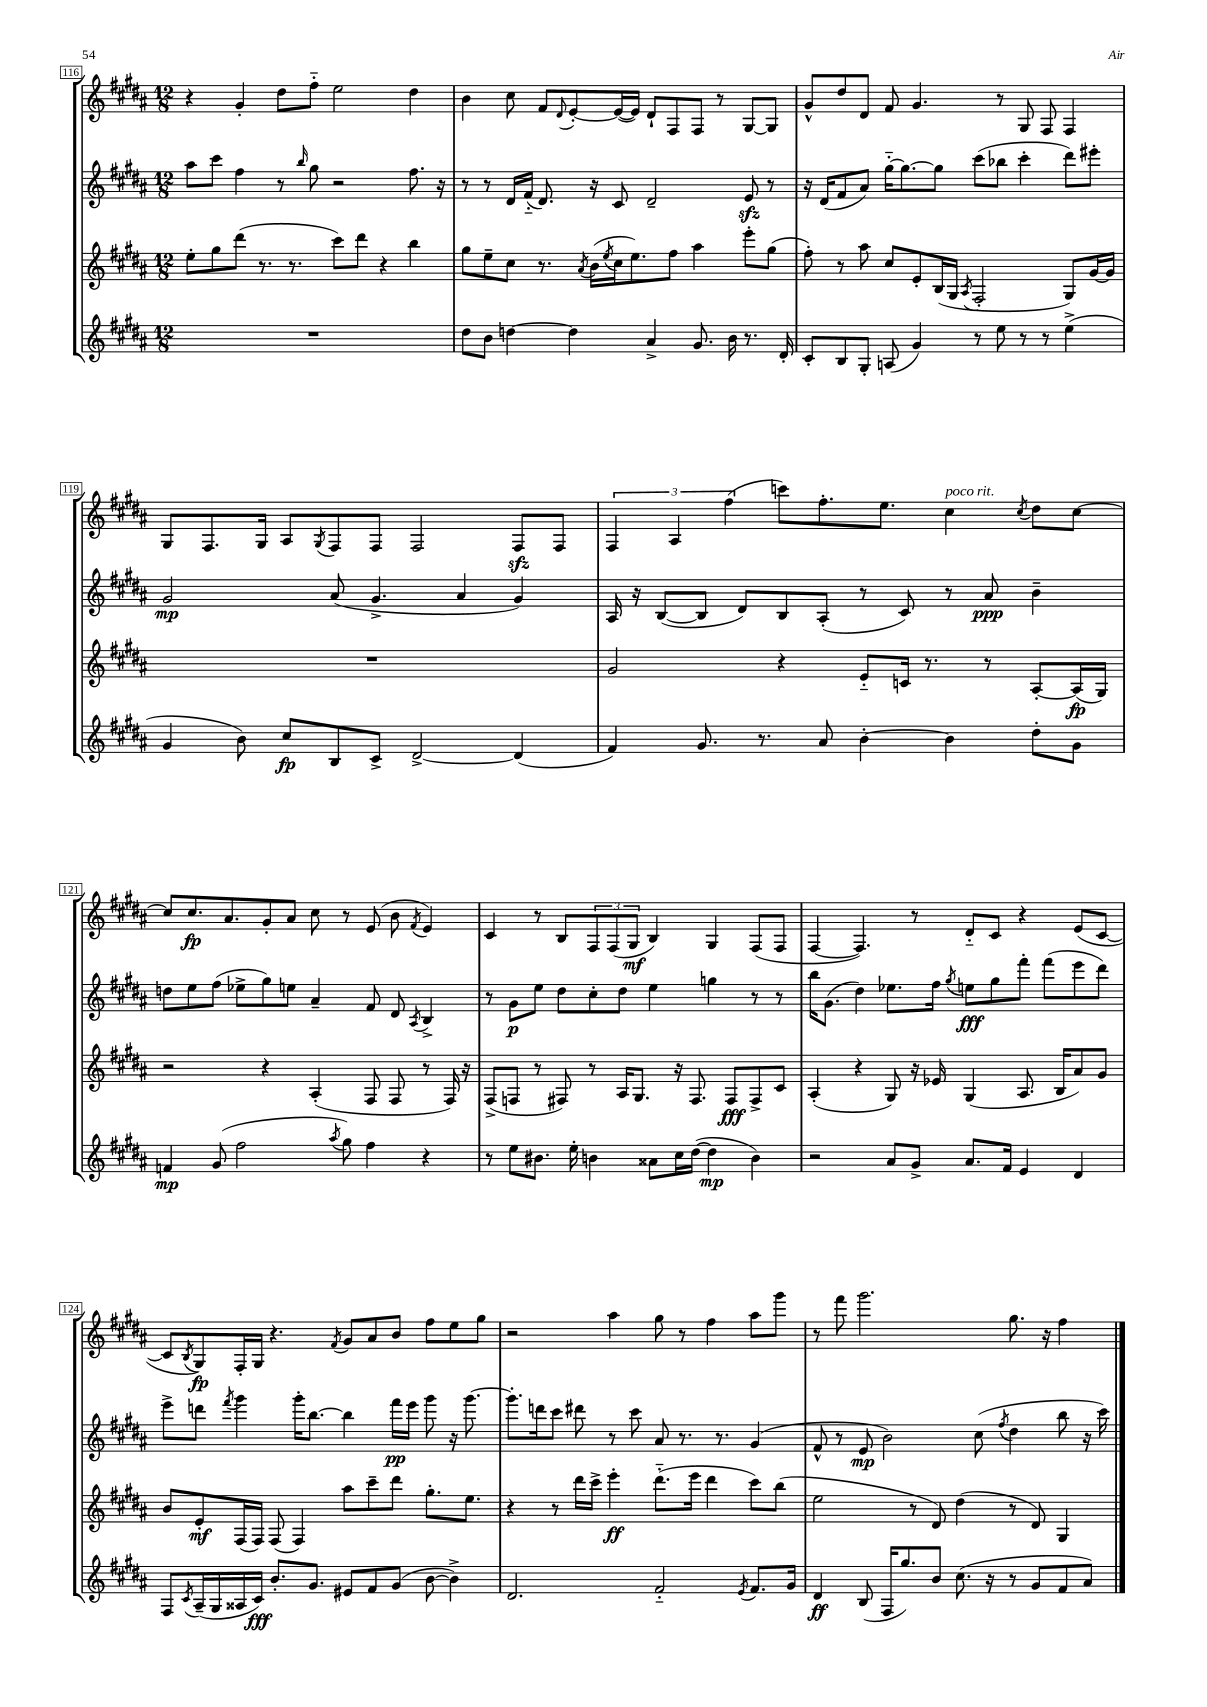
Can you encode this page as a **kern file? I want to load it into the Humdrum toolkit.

**kern	**kern	**kern	**kern
*staff4	*staff3	*staff2	*staff1
*clefG2	*clefG2	*clefG2	*clefG2
*k[f#c#g#d#a#]	*k[f#c#g#d#a#]	*k[f#c#g#d#a#]	*k[f#c#g#d#a#]
*M12/8	*M12/8	*M12/8	*M12/8
1.r	8ee'	8aa#	4r
.	8gg#	8ccc#	.
.	(8ddd#	4ff#	4g#'
.	8.r	.	.
.	.	8r	8dd#
.	8.r	.	.
.	.	16qqbb	.
.	.	8gg#	8ff#'~
.	8ccc#)	2r	2ee
.	8ddd#	.	.
.	4r	.	.
.	4bb	8.ff#	4dd#
.	.	16r	.
=	=	=	=
8dd#	8gg#	8r	4b
8b	8ee~	8r	.
[4dd	8cc#	16d#	8cc#
.	.	(16f#'~	.
.	8.r	8.d#)	8f#
.	.	.	8qqd#
4dd]	.	.	[8e'
.	8qa#	.	.
.	(16b	16r	.
.	8qee	.	.
.	16cc#	8c#	(16e_
.	8.ee)	.	16e])
4a#^	.	2d#~	8d#`
.	8ff#	.	8F#
8.g#	4aa#	.	8F#
.	.	.	8r
16b	.	.	.
8.r	8eee'	8e	[8G#
.	(8gg#	8r	8G#]
16d#'	.	.	.
=	=	=	=
8c#'	8ff#')	16r	8g#^^
.	.	(16d#	.
8B	8r	8f#	8dd#
8G#'	8aa#	8a#)	8d#
(8A	8cc#	[16gg#'~	8f#
.	.	8.gg#_	.
4g#)	8e'	.	4.g#
.	(16B	8gg#]	.
.	16G#	.	.
.	8qA#	.	.
8r	2F#'	(8ccc#	.
8ee	.	8bb-	8r
8r	.	4ccc#'	8G#
8r	.	.	8F#
(4ee^	8G#)	8ddd#)	4F#
.	[16g#	8eee#'	.
.	16g#]	.	.
=	=	=	=
4g#	1.r	2g#	8G#
.	.	.	8.F#
8b)	.	.	.
.	.	.	16G#
8cc#	.	.	8A#
.	.	.	8qG#
8B	.	(8a#	8F#
8c#^	.	4.g#^	8F#
[2d#^	.	.	2F#
.	.	4a#	.
(4d#]	.	4g#)	8F#
.	.	.	8F#
=	=	=	=
4f#)	2g#	16A#	6F#
.	.	16r	.
.	.	([8B	.
.	.	.	6A#
8.g#	.	8B]	.
.	.	.	(6ff#
.	.	8d#)	.
8.r	.	.	.
.	4r	8B	8ccc)
8a#	.	(8A#'	8.ff#'
[4b'	8e'~	8r	.
.	.	.	8.ee
.	16c	8c#)	.
.	8.r	.	.
4b]	.	8r	4cc#
.	8r	8a#	.
.	.	.	8qcc#
8dd#'	[8A#'	4b~	8dd#
8g#	(16A#]	.	[8cc#
.	16G#)	.	.
=	=	=	=
4f	2r	8dd	8cc#]
.	.	8ee	8.cc#
(8g#	.	(8ff#	.
.	.	.	8.a#
2ff#	.	8ee-^	.
.	4r	8gg#)	8g#'
.	.	8ee	8a#
.	(4A#'	4a#~	8cc#
8qaa#	.	.	.
8gg#)	.	.	8r
4ff#	8F#	8f#	(8e
.	8F#	8d#	8b
.	.	8qA#	8qf#
4r	8r	4B^	4e)
.	16F#)	.	.
.	16r	.	.
=	=	=	=
8r	(8F#^	8r	4c#
8ee	8F	8g#	.
8.b#	8r	8ee	8r
.	8F#)	8dd#	8B
16ee'	.	.	.
4b	8r	8cc#'	12F#
.	.	.	(12F#
.	16A#	8dd#	.
.	.	.	12G#
.	8.G#	.	.
8a##	.	4ee	4B)
16cc#	16r	.	.
([16dd#	8.F#	.	.
4dd#]	.	4gg	4G#
.	8F#	.	.
4b)	8F#^	8r	(8F#
.	8c#	8r	8F#
=	=	=	=
2r	(4A#'	16bb	[4F#
.	.	(8.g#	.
.	4r	4dd#)	4.F#])
8a#	8G#)	8.ee-	.
8g#^	16r	.	8r
.	16e-	16ff#	.
.	.	8qgg#	.
8.a#	(4G#	8ee	8d#'~
.	.	8gg#	8c#
16f#	.	.	.
4e	8.A#	8fff#'	4r
.	.	(8fff#	.
.	16B	.	.
4d#	8a#)	8eee	(8e
.	8g#	8ddd#)	[8c#
=	=	=	=
8F#	8b	8eee^	8c#]
8qc#	.	.	8qB
(16A#~	8e'	8ddd	8G#)
16G#	.	.	.
.	.	8qfff#	.
16A##	(16F#	4ggg#	16F#'
16c#)	16F#)	.	16G#
8.b'	(8F#	.	4.r
.	4F#)	16ggg#'	.
8.g#	.	[8.bb	.
.	.	.	8qf#
8e#	8aa#	4bb]	8g#
8f#	8ccc#~	.	8a#
(8g#	8ddd#	16fff#	8b
.	.	16eee	.
[8b	8.gg#'	8ggg#	8ff#
4b^])	.	16r	8ee
.	8.ee	[8.ggg#	.
.	.	.	8gg#
=	=	=	=
2.d#	4r	8.ggg#']	2r
.	.	16ddd	.
.	8r	8ccc#	.
.	16ddd#	8ddd#	.
.	16ccc#^	.	.
.	4eee'	8r	4aa#
.	.	8ccc#	.
2f#'~	(8.ddd#'~	8a#	8gg#
.	.	8.r	8r
.	16eee	.	.
.	4ddd#	.	4ff#
.	.	8.r	.
8qe	.	.	.
8.f#	8ccc#)	(4g#	8aa#
.	(8bb	.	8ggg#
16g#	.	.	.
=	=	=	=
4d#	2ee	8f#^^	8r
.	.	8r	8fff#
(8B	.	8e	2.ggg#
16F#	.	2b)	.
8.gg#)	.	.	.
.	8r	.	.
8b	8d#)	.	.
(8.cc#	(4dd#	.	.
.	.	(8cc#	.
16r	.	.	.
.	.	8qff#	.
8r	8r	4dd#	8.gg#
8g#	8d#)	.	.
.	.	.	16r
8f#	4G#	8bb	4ff#
8a#)	.	16r	.
.	.	16ccc#)	.
==	==	==	==
*-	*-	*-	*-
